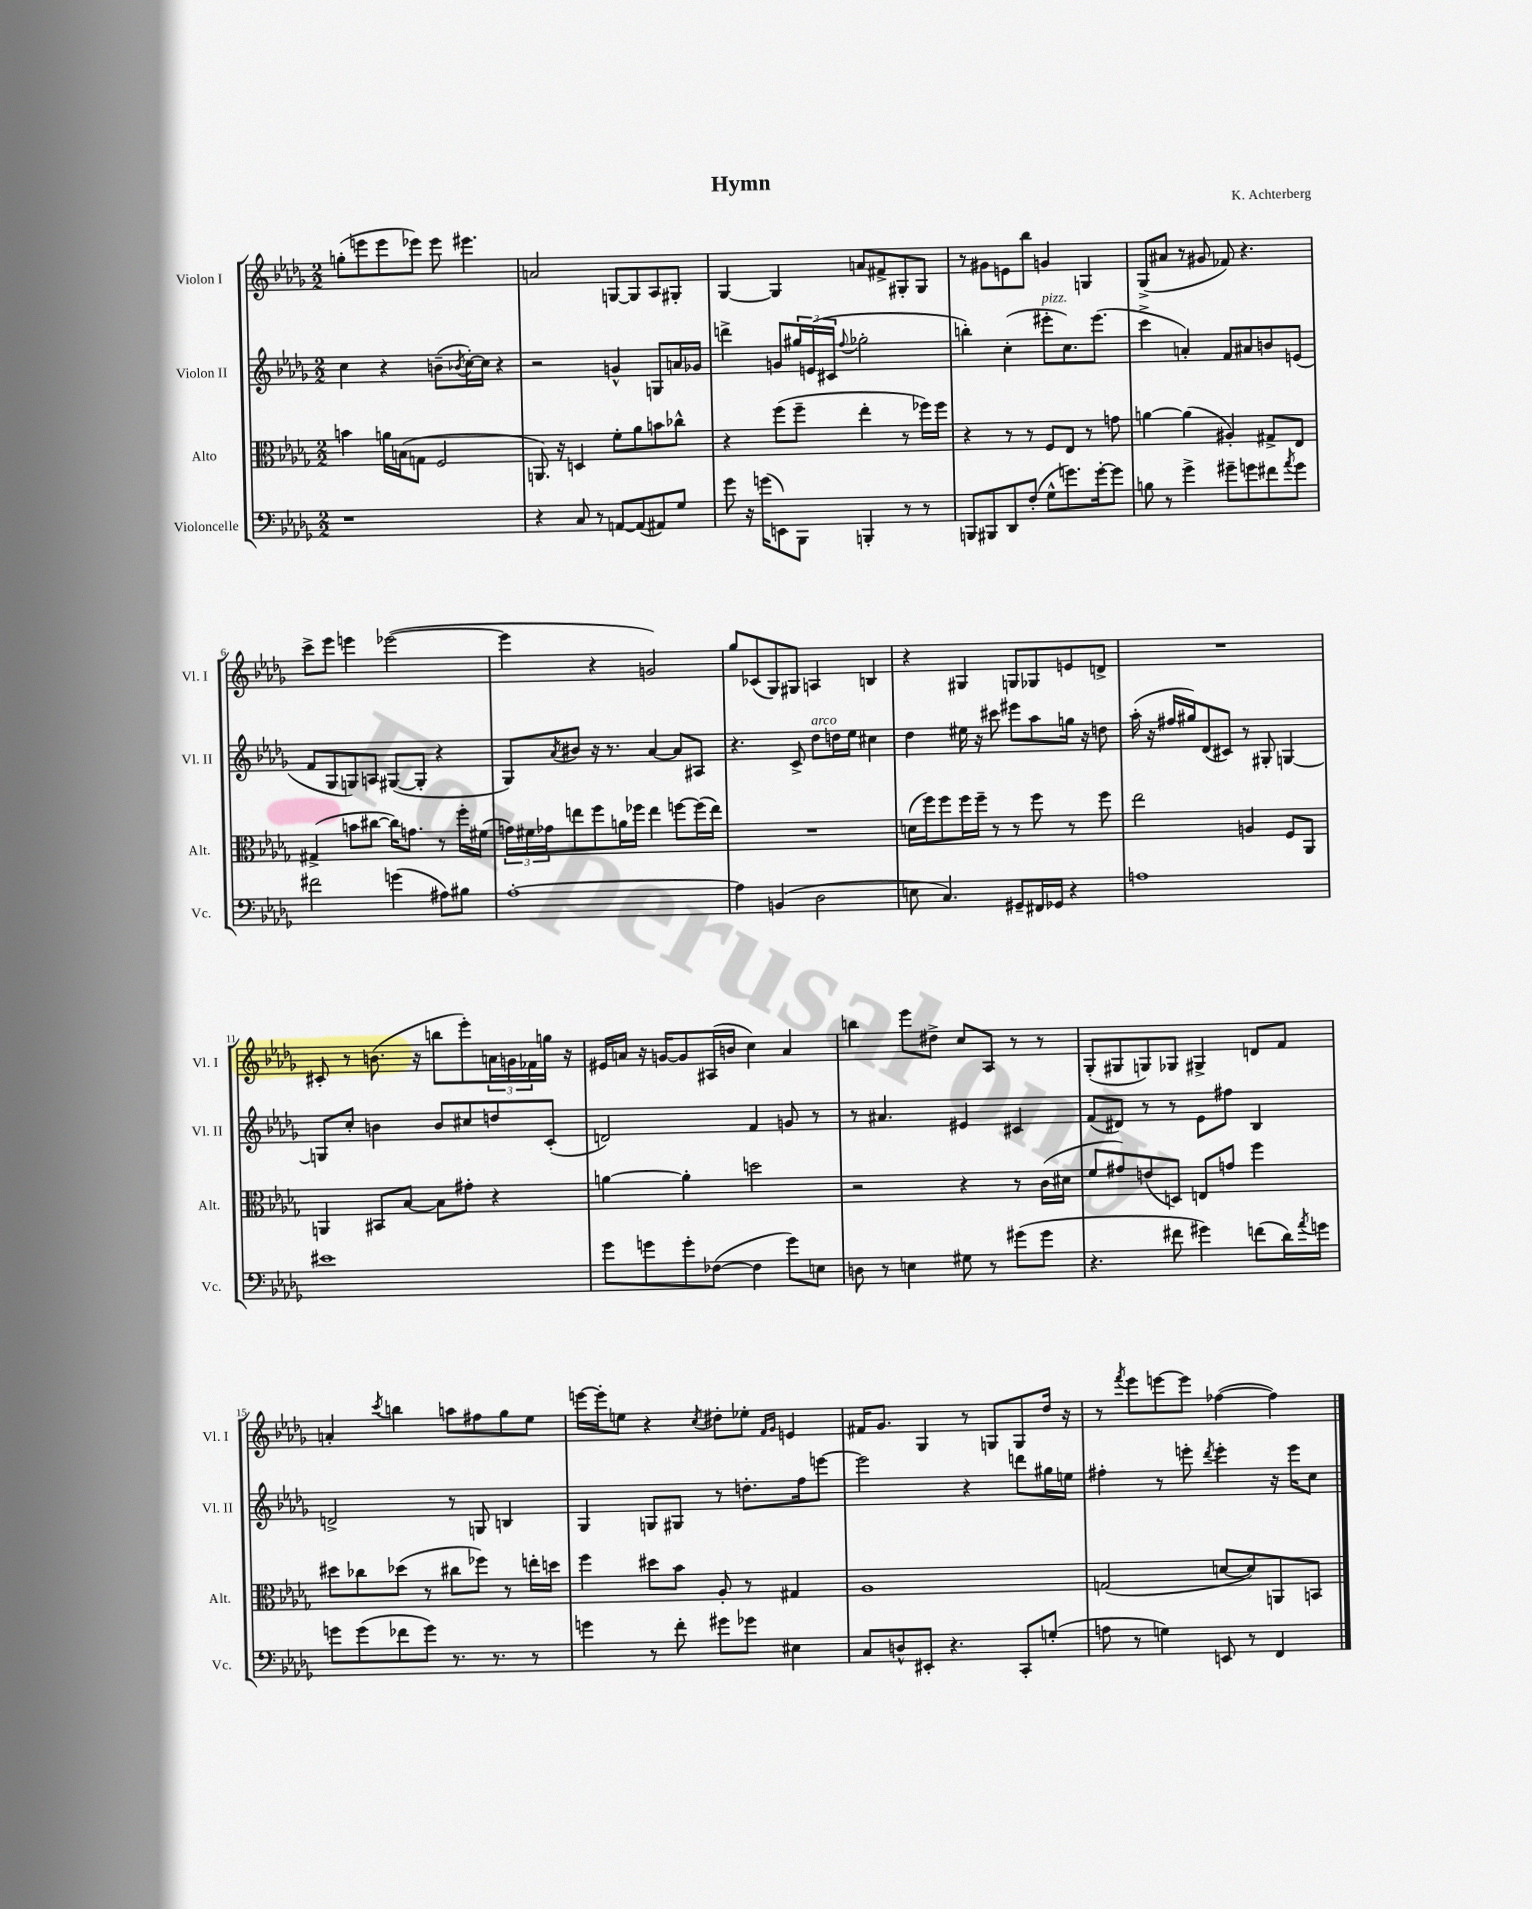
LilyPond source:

\header { title = "Hymn" composer = "K. Achterberg" }
<<
\new StaffGroup <<
\new Staff = "s0" \with { instrumentName = "Violon I" shortInstrumentName = "Vl. I" } {
    \clef treble \key des \major \numericTimeSignature \time 2/2
    g''8-.( e'''8 e'''8 ees'''8) ees'''8 eis'''4. |
    a'2 g8~ g8 aes8 gis8-. |
    ges4~ ges4 a'8 fis'8-> gis8-. gis8 |
    r8 gis'8 e'8 bes''8 g'4 g4 |
    ges8->( ais'8 r8 gis'8 fes'8) r4. |
    c'''8-> ees'''8 e'''4 ees'''2~( |
    ees'''4 r4 g'2) |
    ges''8 ces'8( ges8) gis8 a4 b4 |
    r4 gis4 g8 ges8 e'8 d'8-> |
    R1 |
    cis'8-. r8 b'8.( r16 b''8 ees'''8-.) \tuplet 3/2 { a'16 g'16 fes'16 } g''16 r16 |
    eis'16 a'16 r16 g'16~ g'8 ais16( b'16 c''4) a'4 |
    b''4 ees'''8 dis''8-> c''8 aes8 r8 r8 |
    ges8-.( gis8 g8) ges8 gis4-> d'8 f'8 |
    a'4-. \acciaccatura { c'''8 } b''4 a''8 fis''8 ges''8 ees''8 |
    e'''16~ e'''16-. e''8 r4 \acciaccatura { c''8 } dis''8-. ees''8-. \grace { f'16 ges'16 } e'4 |
    fis'16 ges'8. ges4 r8 g8 g8 des''16 r16 |
    r8 \acciaccatura { f'''8 } ees'''8 e'''8~ e'''8 fes''4~( fes''4) \bar "|." |
}
\new Staff = "s1" \with { instrumentName = "Violon II" shortInstrumentName = "Vl. II" } {
    \clef treble \key des \major \numericTimeSignature \time 2/2
    c''4 r4 b'8--( \acciaccatura { bes'8 } c''16~-.) c''16 r4 |
    r2 g'4-^ g8 a'16 ges'16 |
    d'''4-> g'8 \tuplet 3/2 { gis''16 e'16( cis'16 } \appoggiatura { f''8 } ges''2-. |
    b''4-.) c''4-.( eis'''8-.^\markup { \italic "pizz." } c''8.) eis'''8.( |
    c'''4-> a'4-.) f'8 ais'8 b'8 e'8( |
    f'8 ges8 g8) a8 gis8~( gis8-. r4 |
    ges8) \acciaccatura { aes'8 } bis'8 r16 r8. aes'4~ aes'8 ais8 |
    r4. c'8-> des''8^\markup { \italic "arco" } d''16 ees''16 cis''4 |
    des''4 eis''16 r16 cis'''8 eis'''8 aes''8 g''16 r16 d''8 |
    aes''16-.( r16 fis''16 gis''16) des'8( cis'8) r8 gis8-. g4~ |
    g8 c''8-. b'4 b'8 cis''8 d''8 c'8-.( |
    d'2) f'4 g'8 r8 |
    r8 ais'4. eis'4 cis'4 |
    f'8( dis'8) r8 r8 ees'8 fis''8 bes4 |
    d'2-> r8 g8 b4 |
    ges4 g8 gis8 r8 d''8.-. f''16 e'''8~ |
    e'''2 r4 d'''8 gis''16 e''16 |
    fis''4-. r8 e'''8-. \acciaccatura { des'''8 } e'''4-. r16 e'''16 c''8 \bar "|." |
}
\new Staff = "s2" \with { instrumentName = "Alto" shortInstrumentName = "Alt." } {
    \clef alto \key des \major \numericTimeSignature \time 2/2
    b'4 a'16 b16( g8 f2 |
    a,8.) r16 d4 f'8-. aes'8 b'8 ces''8-^ |
    r4 f''8( f''8-- ees''4-. r8 fes''16) fes''16 |
    r4 r8 r8 f8 ees8 r8 g'8 |
    a'4~ a'4( ais4-.) gis8-> ees8 |
    gis4->( b'8 cis''8~ cis''16) g'8. r8 f''16-. fis'16( |
    \tuplet 3/2 { g'16) fis'16 ges'16 } e''8 f''8 a'16 fes''16 e''4 f''8~ f''16( e''16) |
    R1 |
    d'16( f''16) f''8 f''16 f''16-- r8 r8 f''8 r8 f''8 |
    ees''2 a4 f8 aes,8 |
    a,4 bis,8 bes8~ bes8 gis'8-. r4 |
    a'4~ a'4-. d''2 |
    r2 r4 r8 c'16( dis'16 |
    f'8 gis'8) e'8( d8) e8 g'8 f''4 |
    dis''8 ces''8 des''8( r8 cis''8 fes''8) r8 e''16-. d''16 |
    f''4 dis''8 bes'8 aes8-. r8 gis4 |
    aes1 |
    g2( d'8~ d'8) a,8 b,8 \bar "|." |
}
\new Staff = "s3" \with { instrumentName = "Violoncelle" shortInstrumentName = "Vc." } {
    \clef bass \key des \major \numericTimeSignature \time 2/2
    r1 |
    r4 c8 r8 a,8~ a,8( ais,8) ges8 |
    ges'8 r16 g'16( e,8) bes,,8 b,,4-. r8 r8 |
    b,,8 bis,,8 des,8 f8-.( ges8-^ g'8.) g'16~-. g'8 |
    b8 r8 ges'4-> gis'8-- g'8 fis'8 \acciaccatura { aes'8 } g'8 |
    fis'2 g'4( ais8) bis8 |
    aes1~-. |
    aes4 b,4( des2 |
    e8 c4.) gis,8-- fis,16 ges,16 r4 |
    a1 |
    eis'1 |
    ges'8 g'8 g'8-. fes8~( fes4 g'8) e8 |
    d8 r8 e4 gis8 r8 gis'8( gis'8 |
    r4. fis'8 gis'4) f'8( des'16) \acciaccatura { aes'8 } g'16 |
    g'8 g'8( fes'8 g'8) r8. r8. r8 |
    g'4 r8 f'8-. gis'8 ges'8 eis4 |
    c8 d8-^ eis,8-. r4. c,8-. g8-.( |
    a8 r8 g4) e,8 r8 f,4 \bar "|." |
}
>>
>>
